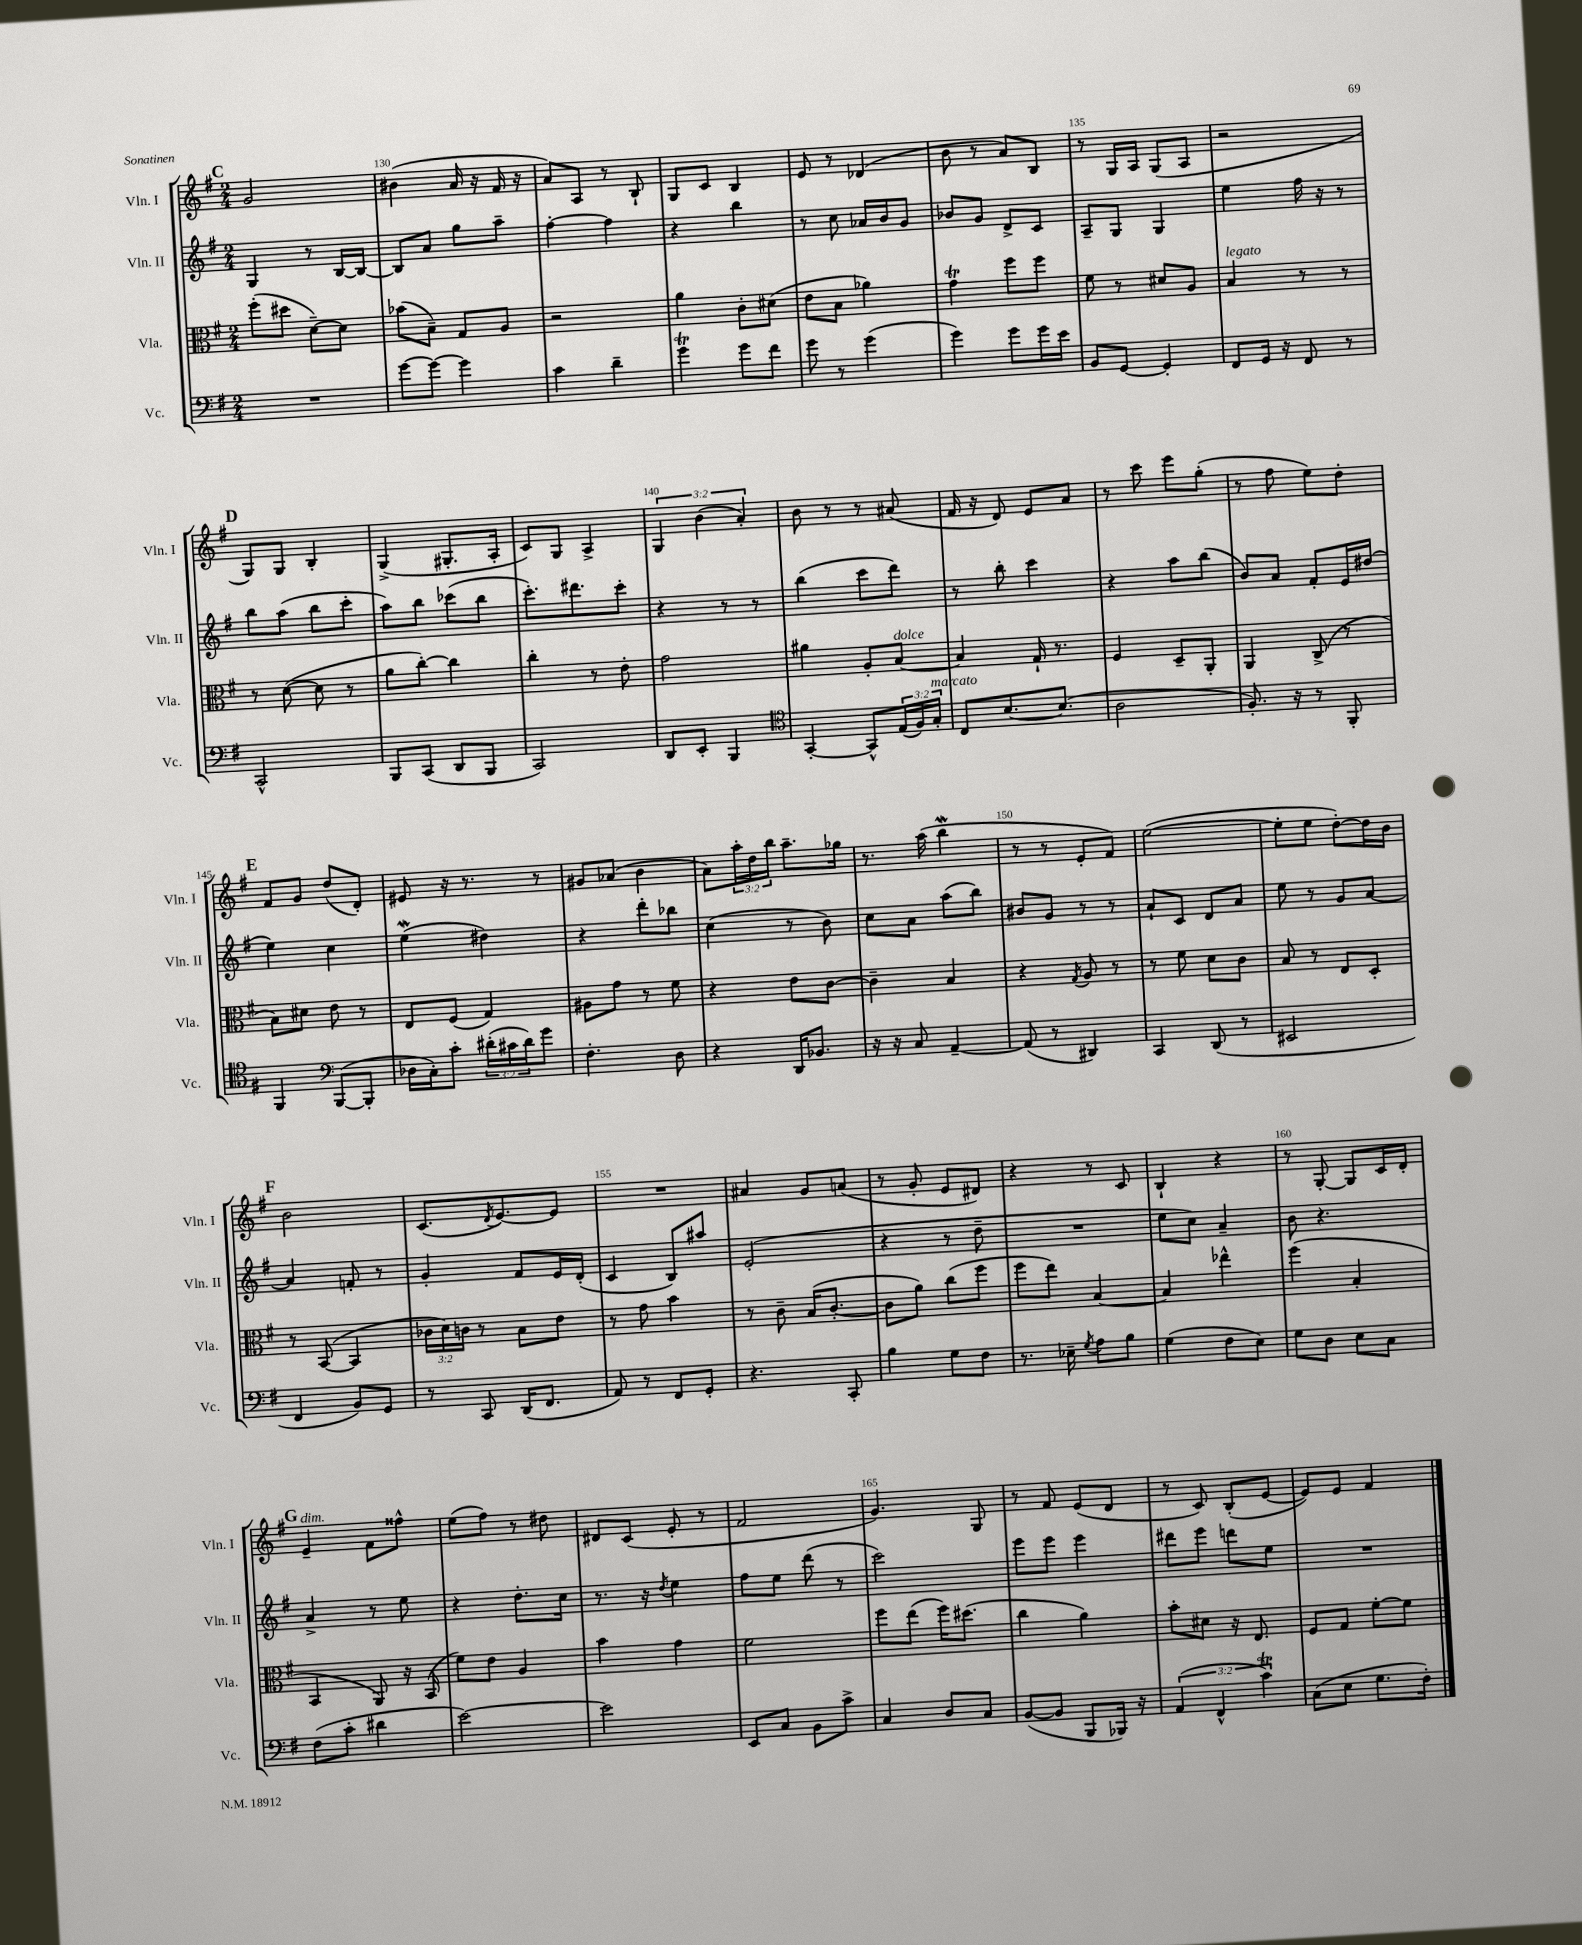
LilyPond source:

<<
\new StaffGroup <<
\new Staff = "s0" \with { instrumentName = "Vln. I" shortInstrumentName = "Vln. I" } {
    \clef treble \key g \major \numericTimeSignature \time 2/4 \override Staff.TupletNumber.text = #tuplet-number::calc-fraction-text
    \mark \markup { \bold "C" } g'2 |
    bis'4( a'16 r16 fis'16 r16 |
    a'8) a8 r8 b8-! |
    g8 c'8 b4 |
    e'8 r8 des'4( |
    b'8 r8 a'8) b8 |
    r8 g16 a16 g8( a8 |
    r2 |
    \mark \markup { \bold "D" } g8) g8 b4-. |
    g4->( gis8.-. a16-. |
    c'8) g8 a4-> |
    \tuplet 3/2 { g4 b'4( a'4-.) } |
    b'8 r8 r8 ais'8( |
    fis'16 r16 d'8) e'8 a'8 |
    r8 c'''8 e'''8 g''8-.( |
    r8 fis''8 e''8) d''8-. |
    \mark \markup { \bold "E" } fis'8 g'8 d''8( d'8-.) |
    eis'8 r16 r8. r8 |
    gis'8 aes'8( b'4 |
    a'8) \tuplet 3/2 { a''16-. d''16 b''16 } a''8.-- ges''16 |
    r8. a''16( b''4\mordent |
    r8 r8 e'8-. fis'8) |
    e''2~( |
    e''8-. e''8 d''8~-.) d''16 b'16 |
    \mark \markup { \bold "F" } b'2 |
    c'8.( \acciaccatura { d'8 } e'8.~) e'8 |
    R2 |
    ais'4 g'8 a'8( |
    r8 g'8-. e'8 dis'8) |
    r4 r8 c'8 |
    b4-! r4 |
    r8 g8~-. g8 c'16 d'16-. |
    \mark \markup { \bold "G" } e'4--^\markup { \italic "dim." } fis'8 fisis''8-^ |
    e''8( fis''8) r8 dis''8 |
    dis'8 c'8( e'8-. r8 |
    fis'2 |
    g'4.) g8 |
    r8 fis'8 e'8( d'8 |
    r8 c'8) b8-.( e'8~ |
    e'8) e'8 fis'4 \bar "|." |
}
\new Staff = "s1" \with { instrumentName = "Vln. II" shortInstrumentName = "Vln. II" } {
    \clef treble \key g \major \numericTimeSignature \time 2/4
    \mark \markup { \bold "C" } g4 r8 b16~ b16~ |
    b8 a'8 g''8 a''8-- |
    fis''4~-. fis''4 |
    r4 b''4 |
    r8 c''8 aes'16 b'16 g'8 |
    bes'8 g'8 d'8-> c'8 |
    a8-- g8 g4 |
    e''4 fis''16 r16 r8 |
    \mark \markup { \bold "D" } b''8 a''8( b''8 c'''8-. |
    a''8) b''8 ces'''8( b''8 |
    c'''8.-.) dis'''8. c'''8-. |
    r4 r8 r8 |
    b''4( c'''8 d'''8) |
    r8 b''8-. c'''4 |
    r4 a''8 b''8( |
    b'8) a'8 fis'8-. e'16 dis''16( |
    \mark \markup { \bold "E" } e''4) c''4 |
    e''4\mordent( dis''4) |
    r4 d'''8-. bes''8 |
    c''4( r8 b'8) |
    c''8 a'8 a''8( b''8) |
    bis'8 g'8 r8 r8 |
    a'8-! c'8 d'8 a'8 |
    e''8 r8 g'8 a'8~ |
    \mark \markup { \bold "F" } a'4 f'8-. r8 |
    g'4-. fis'8 e'16 d'16-.( |
    c'4 b8) ais''8 |
    e'2-.( |
    r4 r8 d''8-- |
    R2 |
    e''8 c''8) a'4-- |
    b'8 r4. |
    \mark \markup { \bold "G" } a'4-> r8 e''8 |
    r4 d''8.-. c''16 |
    r8. r16 \acciaccatura { d''8 } e''4 |
    fis''8 e''8 d'''8( r8 |
    c'''2) |
    e'''8 e'''8 e'''4 |
    dis'''8 e'''8 d'''8 e''8 |
    R2 \bar "|." |
}
\new Staff = "s2" \with { instrumentName = "Vla." shortInstrumentName = "Vla." } {
    \clef alto \key g \major \numericTimeSignature \time 2/4 \override Staff.TupletNumber.text = #tuplet-number::calc-fraction-text
    \mark \markup { \bold "C" } fis''8-.( dis''8 d'8~--) d'8 |
    bes'8( b8--) g8 a8 |
    r2 |
    a'4 c'8-. dis'8( |
    e'8 b8 aes'4) |
    g'4\trill fis''8 fis''8 |
    fis'8 r8 dis'8 a8 |
    b4^\markup { \italic "legato" } r8 r8 |
    \mark \markup { \bold "D" } r8 d'8~( d'8 r8 |
    a'8 c''8~-.) c''4 |
    c''4-. r8 e'8-. |
    g'2 |
    ais'4 a8-. b8~^\markup { \italic "dolce" } |
    b4 g16-! r8. |
    fis4 d8-- a,8-. |
    a,4 c8->( r8 |
    \mark \markup { \bold "E" } b8) dis'8 e'8 r8 |
    e8 fis8( g4) |
    ais8 g'8 r8 fis'8 |
    r4 e'8 c'8~ |
    c'4-- b4 |
    r4 \acciaccatura { g8 } a8 r8 |
    r8 fis'8 d'8 c'8 |
    b8 r8 e8 d8-. |
    \mark \markup { \bold "F" } r8 b,8~( b,4 |
    \tuplet 3/2 { ces'16 d'16) c'16 } r8 b8 e'8 |
    r8 g'8 b'4 |
    r8 c'8-- b16( c'8.~-. |
    c'8 a'8) c''8( fis''8 |
    fis''8 e''8) b4~ |
    b4 ees''4-^ |
    fis''4( b4-. |
    \mark \markup { \bold "G" } b,4 a,8) r16 b,16( |
    fis'8) e'8 a4 |
    b'4 g'4 |
    fis'2 |
    fis''8 e''8( fis''16) dis''8.( |
    c''4 a'4) |
    b'8-. dis'8 r16 e8. |
    fis8 g8 fis'8~-. fis'8 \bar "|." |
}
\new Staff = "s3" \with { instrumentName = "Vc." shortInstrumentName = "Vc." } {
    \clef bass \key g \major \numericTimeSignature \time 2/4 \override Staff.TupletNumber.text = #tuplet-number::calc-fraction-text
    \mark \markup { \bold "C" } R2 |
    g'8~ g'8~ g'4 |
    c'4 d'4-- |
    g'4\trill g'8 fis'8 |
    g'8 r8 g'4( |
    g'4) g'8 g'16 e'16 |
    b,8 g,8~ g,4-. |
    fis,8 g,16 r16 fis,8 r8 |
    \mark \markup { \bold "D" } c,2-^ |
    b,,8 c,8( d,8 b,,8 |
    c,2) |
    d,8 e,8-. b,,4 |
    \clef tenor g,4~-. g,8-^ \tuplet 3/2 { e16( fis16) g16-.^\markup { \italic "marcato" } } |
    c8 b8.~ b8.( |
    a2 |
    fis8.-.) r16 r8 fis,8-. |
    \mark \markup { \bold "E" } fis,4 \clef bass b,,8~( b,,8-. |
    des16 c16-.) c'8-. \tuplet 3/2 { dis'16-.( cis'16 dis'16) } g'8 |
    fis4.-. d8 |
    r4 d,16 bes,8. |
    r16 r16 c8 a,4~-- |
    a,8( r8 dis,4) |
    c,4 d,8( r8 |
    eis,2 |
    \mark \markup { \bold "F" } fis,4 b,8) g,8 |
    r8 c,8 d,16( fis,8. |
    a,8) r8 fis,8 g,8-. |
    r4. c,8-. |
    b4 g8 fis8 |
    r8. ees16-- \acciaccatura { g8 } a8 b8 |
    g4( fis8 e8) |
    g8 d8 e8 c8 |
    \mark \markup { \bold "G" } fis8( c'8-. dis'4 |
    e'2~) |
    e'2 |
    e,8 c8 b,8 c'8-> |
    c4 d8 c8 |
    b,8~( b,8 b,,8 bes,,16) r16 |
    \tuplet 3/2 { a,4( fis,4-^ c'4\trill) } |
    c8( e8 g8. fis16-.) \bar "|." |
}
>>
>>
\layout { \context { \Score currentBarNumber = #129 \override BarNumber.break-visibility = ##(#f #t #t) barNumberVisibility = #(every-nth-bar-number-visible 5) } }
